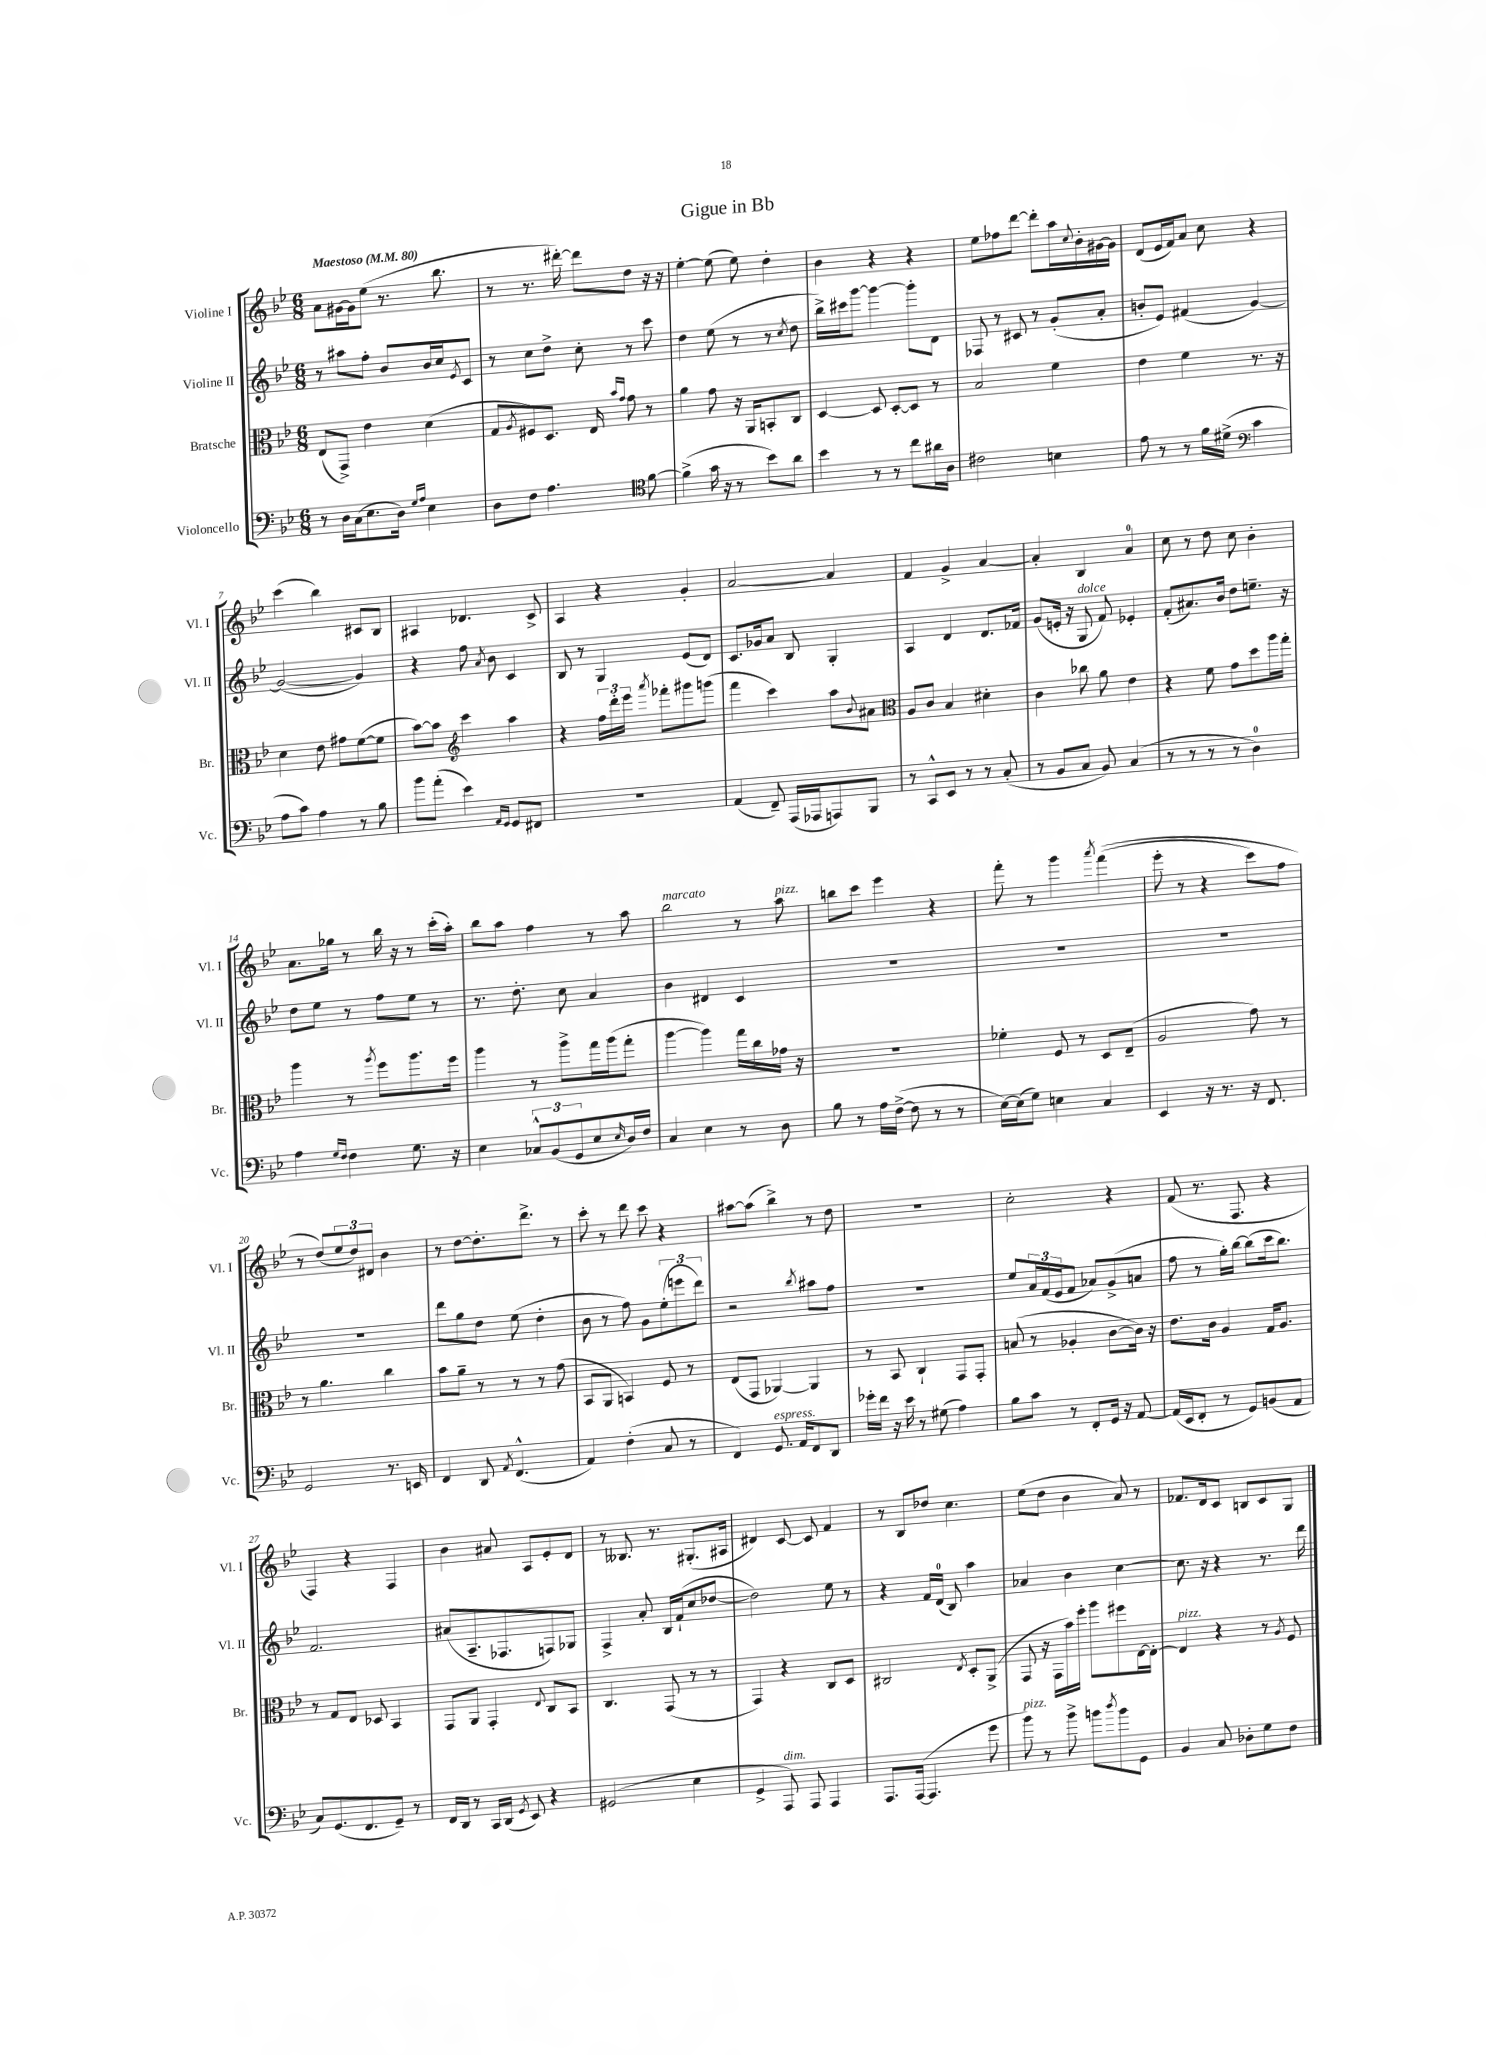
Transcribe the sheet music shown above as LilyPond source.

\header { title = "Gigue in Bb" }
<<
\new StaffGroup <<
\new Staff = "s0" \with { instrumentName = "Violine I" shortInstrumentName = "Vl. I" } {
    \clef treble \key bes \major \numericTimeSignature \time 6/8 \tempo "Maestoso" 4 = 80
    a'8 gis'16~ gis'16 ees''8( r8. bes''8. |
    r8 r8. dis'''16~-.) dis'''8 d''8 r16 r16 |
    ees''4~-. ees''8( ees''8) d''4-. |
    bes'4 r4 r4 |
    ees''8 fes''8 d'''8~ d'''8-. a''16 \appoggiatura { c''8 } bes'16-. gis'16~ gis'16 |
    d'8( ees'16 f'16) a'8 c''8 r4 |
    c'''4( bes''4) cis'8 bes8 |
    ais4 des'4. c'8-> |
    a4 r4 g'4-. |
    a'2~ a'4 |
    f'4 g'4-> a'4~ |
    a'4-. bes4 a'4-0 |
    c''8 r8 d''8 c''8 bes'4-. |
    a'8. ges''16 r8 bes''16 r16 r8 c'''16-.( a''16-.) |
    bes''8 a''8 f''4 r8 a''8 |
    bes''2^\markup { \italic "marcato" } r8 a''8^\markup { \italic "pizz." } |
    b''8 c'''8 ees'''4 r4 |
    f'''8-. r8 g'''4 \acciaccatura { a'''8 } f'''4(\( |
    ees'''8-. r8 r4 c'''8) f''8 |
    r8 d''8(\) \tuplet 3/2 { ees''8 d''8) dis'8 } bes'4 |
    r8 d''8~ d''8.-. d'''8.-> r8 |
    c'''8-. r8 d'''8 c'''8 r4 |
    ais''8~ ais''8( bes''4->) r8 d''8 |
    R2. |
    c''2-. r4 |
    f'8( r8. f8. r4 |
    f4) r4 f4 |
    bes'4 ais'8 a8 ees'8-. d'8 |
    r8 beses8. r8. gis8.-.( ais16 |
    dis'4) c'8~ c'8 f'4 |
    r8 bes8 des''8 c''4. |
    ees''8( d''8 bes'4 a'8) r8 |
    fes'8. d'16 c'8 b8 c'8 g8 \bar "|." |
}
\new Staff = "s1" \with { instrumentName = "Violine II" shortInstrumentName = "Vl. II" } {
    \clef treble \key bes \major \numericTimeSignature \time 6/8
    r8 ais''8 f''8-. bes'8 bes'16 c''16 \acciaccatura { ees'8 } c'8 |
    r8 c''8 d''8-> c''8-. r8 c'''8 |
    d''4 ees''8( r8 r8 \acciaccatura { c''8 } d''8 |
    bes''16->) cis'''16 g'''8~ g'''4~ g'''8-. d'8 |
    fes8 r8 cis'8 r8 g'8-.( a'8-. |
    b'8-. ees'8) fis'4( g'4~) |
    g'2~( g'4) |
    r4 f''8 \acciaccatura { a'8 } bes'8 c'4 |
    bes8 r8 g4 ees'8( d'8) |
    c'8. ges'16 a'8 bes8 g4-. |
    a4 d'4 d'8. fes'16 |
    g'8( e'16-. r16 g8^\markup { \italic "dolce" } f'8) ees'4-. |
    f'8-.( ais'8.) bes'16 d''8 e''8.-- r16 |
    d''8 ees''8 r8 f''8 ees''8 r8 |
    r8. d''8.-. c''8 a'4 |
    bes'4 dis'4 c'4 |
    R2. |
    R2. |
    R2. |
    R2. |
    d'''8 g''8 d''8 ees''8( d''4-. |
    bes'8 r8 f''8) g'8 \tuplet 3/2 { ees''8-.( e'''8 d'''8) } |
    r2 \acciaccatura { bes''8 } ais''8 f''8 |
    R2. |
    ees''8 \tuplet 3/2 { a'16 f'16( ees'16 } f'8 aes'8) g'8->( a'8 |
    f''8 r8 g''16-.) bes''16~ bes''8( c'''16 bes''8.) |
    f'2. |
    ais'8( a8.-- fes8. f8) ges8 |
    f4-> a'8-. bes16 f'16-!( c''8 des''8~ |
    des''2) ees''8 r8 |
    r4 f'16 d'16-0( bes8) a''4 |
    aes'4 bes'4 c''4~ |
    c''8. r16 r4 r8. d'''16 \bar "|." |
}
\new Staff = "s2" \with { instrumentName = "Bratsche" shortInstrumentName = "Br." } {
    \clef alto \key bes \major \numericTimeSignature \time 6/8
    ees8( g,8->) ees'4 d'4( |
    g8 \acciaccatura { a8 } fis8) d8. ees16 \grace { bes'16 g'16 } g'8 r8 |
    a'4 g'8 r16 a,16 b,8-. c8 |
    d4~ d8 d8~-. d8 r8 |
    bes2 f'4 |
    ees'4 f'4 r8. r16 |
    d'4 ees'8 gis'8 f'8~( f'8 |
    bes'8~) bes'8 \clef treble c'''4 a''4 |
    r4 \tuplet 3/2 { f''16 d'''16-. ees'''16 } \acciaccatura { a'''8 } fes'''8-. gis'''8 g'''8( |
    f'''4 c'''4) a''8 \appoggiatura { bes'8 } ais'8 |
    \clef alto a8 c'8 bes4 dis'4-. |
    c'4 ces''8 a'8 ees'4 |
    r4 f'8 g'8 d''8 a''16 g''16-. |
    a''4 r8 \acciaccatura { a''8 } f''8 a''8. f''16 |
    a''4 r8 a''8-> g''16 a''16( g''8-. |
    a''4~ a''4) g''16 c''16 ges'16 r16 |
    R2. |
    fes'4-. f8 r8 d8 ees8--( |
    a2 g'8) r8 |
    r8 a'4. c''4 |
    bes'8 a'8-- r8 r8 r8 g'8( |
    bes,8 a,8 b,4) f8 r8 |
    ees8( g,8 aes,4~) aes,4 |
    r8 bes,8 c4-! g,8 g,8-. |
    b8( r8 aes4-. c'8~ c'16) r16 |
    ees'8. c'16 a4 g16 a8. |
    r8 g8 ees8 des8 bes,4 |
    g,8 a,8 g,4-. \appoggiatura { ees8 } c8 bes,8 |
    c4. g,8( r8 r8 |
    g,4) r4 c8 d8 |
    cis2 \acciaccatura { ees8 } d8-. a,8->( |
    g,8 r16 g,16 bes'16) f''16-. a''8 fis''8 ees16~ ees16~-. |
    ees4^\markup { \italic "pizz." } r4 r8 \acciaccatura { a8 } f8 \bar "|." |
}
\new Staff = "s3" \with { instrumentName = "Violoncello" shortInstrumentName = "Vc." } {
    \clef bass \key bes \major \numericTimeSignature \time 6/8
    r8 d16 c16( ees8. d16) \grace { g16 a16 } ees4 |
    d8 f8 a4. \clef tenor f'8~ |
    f'4->( g'16 r16 r8 bes'8) a'8 |
    bes'4 r8 r8 c''8 ais'16 a16 |
    cis'2 b4 |
    ees'8 r8 r8 f'16 dis'16->( \clef bass c'4 |
    a8 c'8) a4 r8 bes8 |
    bes'8 a'8-.( ees'4) \grace { a,16 g,16 } g,8 fis,8 |
    R2. |
    a,4( f,8--) a,,16( aes,,16 a,,8) bes,,8 |
    r8 c,8-^ ees,8 r8 r8 c8-.( |
    r8 bes,8 c8 bes,8) c4( |
    r8 r8 r8 r8 d4-0) |
    a4 \grace { g16 f16 } f4 g8. r16 |
    ees4 \tuplet 3/2 { ces8-^ bes,8( g,8 } ees8 \grace { ees16 } d16) f16 |
    c4 ees4 r8 d8 |
    bes8 r8 a16 f16~->( f8 r8 r8 |
    ees16~) ees16( g8) e4 c4 |
    ees,4 r16 r8. r16 f,8. |
    g,2 r8. e,16 |
    f,4 d,8 \acciaccatura { a,8 } f,4.-^( |
    a,4) f4-.( c8 r8 |
    f,4) g,8.^\markup { \italic "espress." } a,16 f,8 d,8 |
    ges'16-. f'16 r16 ees'16 r8 gis8( a4) |
    bes8 c'8 r8 f,8-. g,16 r16 a,8~ |
    a,16( ees,16 f,8-. r8 g,8) b,8( a,8 |
    c8) g,8.( f,8. g,8--) r8 |
    f,16 d,16 r8 c,16 d,16( \acciaccatura { g,8 } ees,8) r4 |
    gis,2( ees4 |
    g,4-> a,,8^\markup { \italic "dim." }) a,,8 a,,4 |
    a,,8. a,,16~( a,,4. g'8 |
    bes'8^\markup { \italic "pizz." }) r8 bes'8-> b'8 \acciaccatura { d''8 } b'8 g,8 |
    bes,4 c8 des8-. g8 f8 \bar "|." |
}
>>
>>
